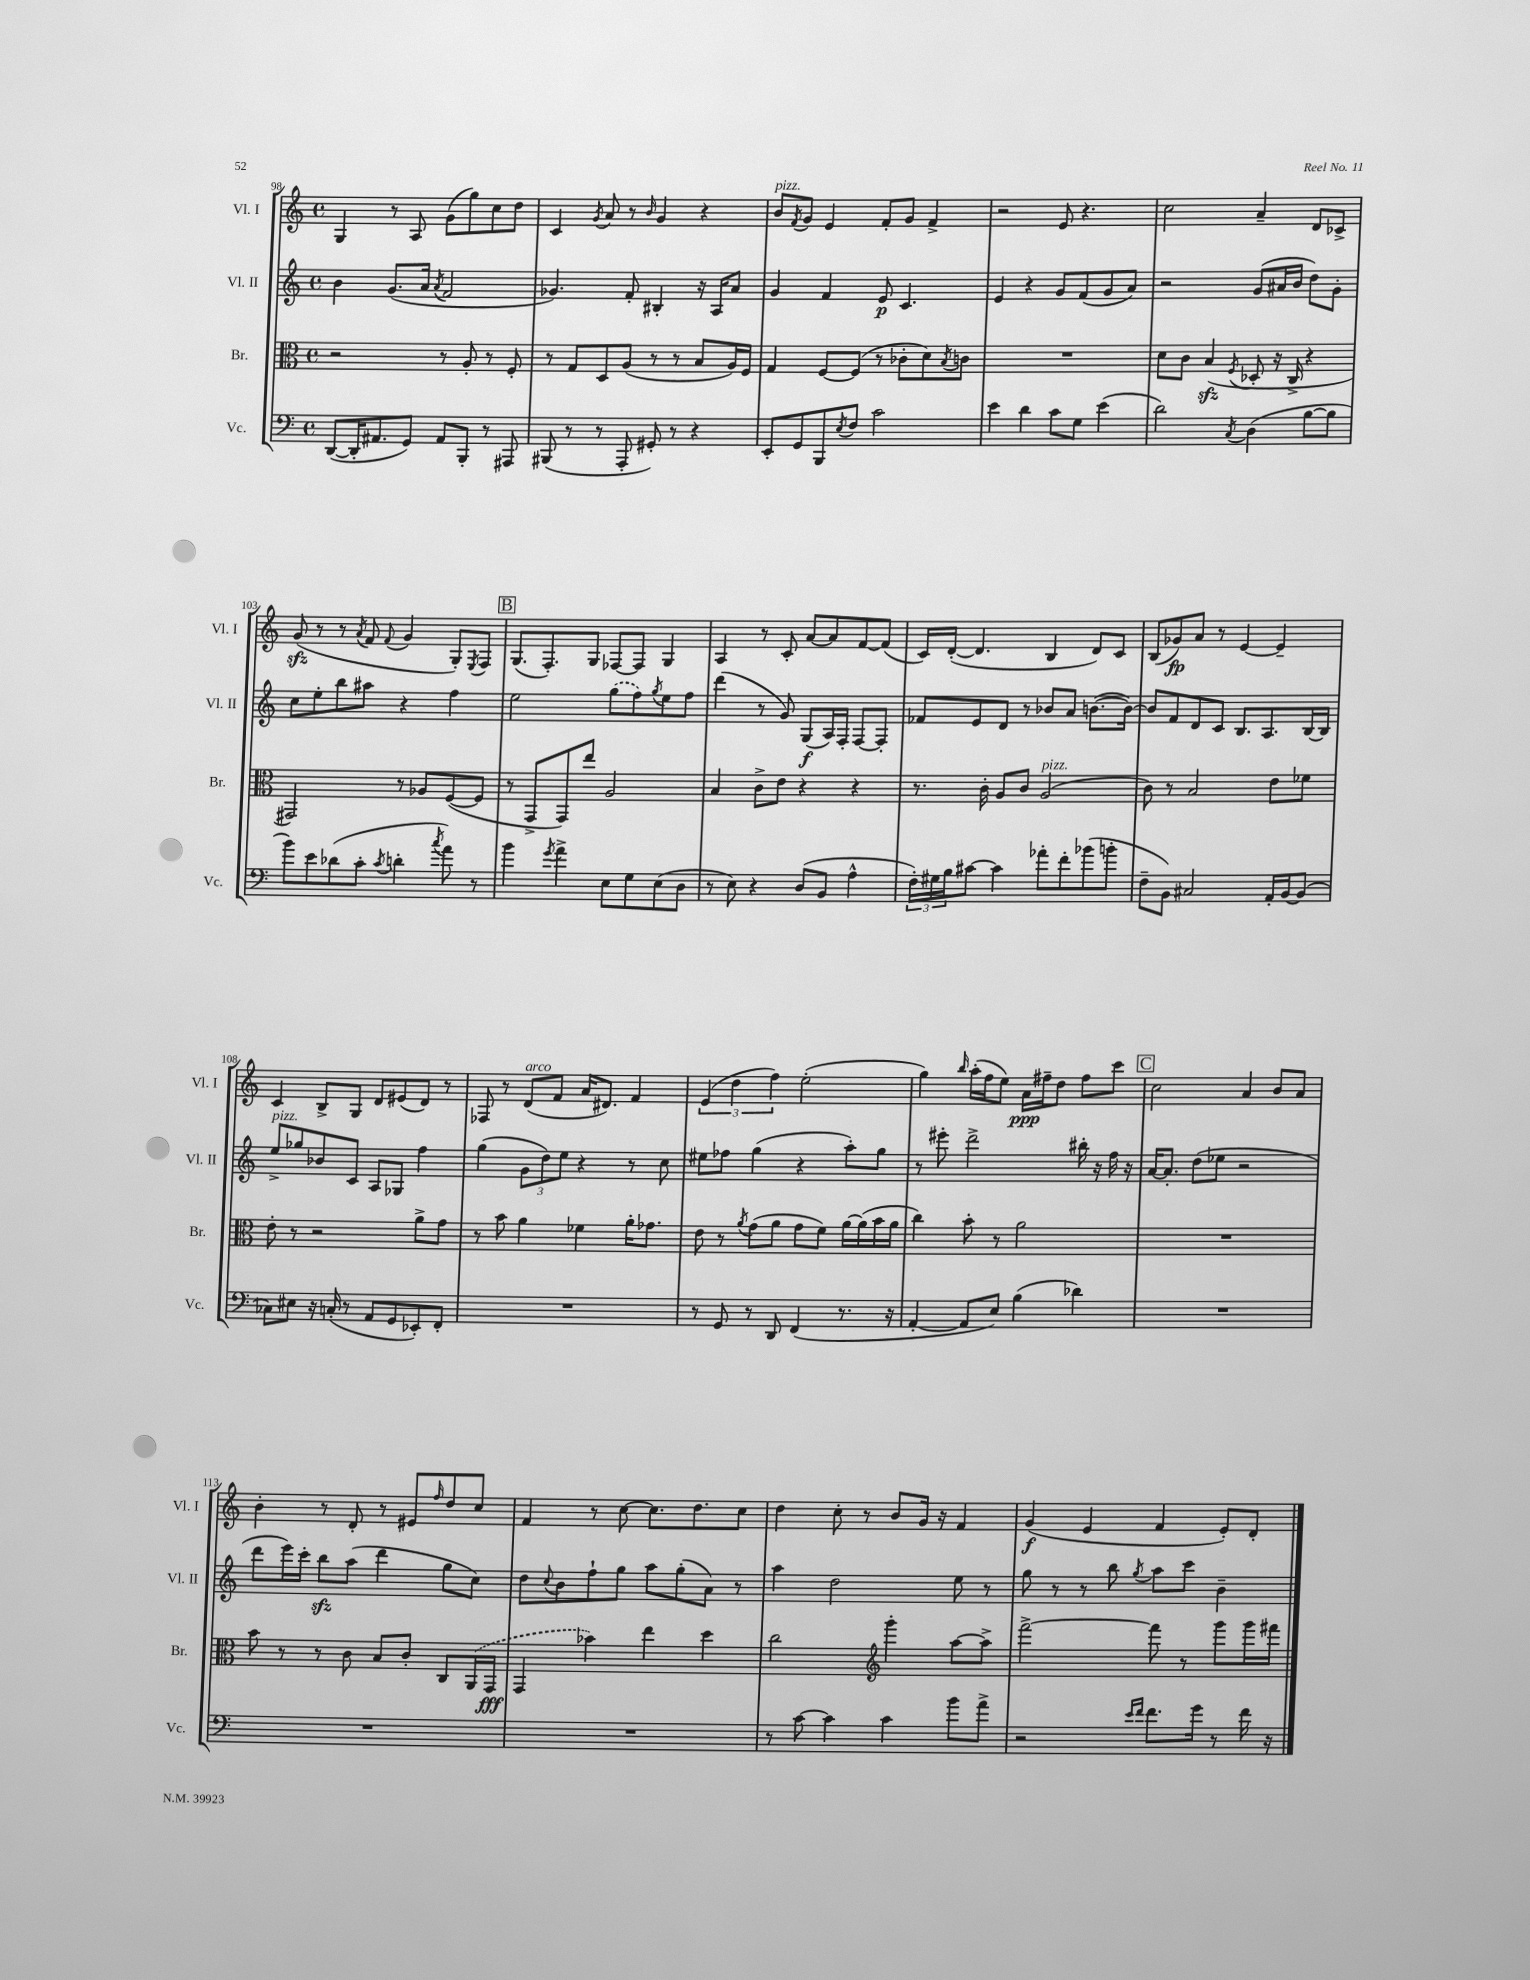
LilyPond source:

<<
\new StaffGroup <<
\new Staff = "s0" \with { instrumentName = "Vl. I" shortInstrumentName = "Vl. I" } {
    \clef treble \key c \major \defaultTimeSignature \time 4/4
    g4 r8 a8 g'8( g''8) c''8 d''8 |
    c'4 \acciaccatura { g'8 } a'8 r8 \grace { b'16 } g'4 r4 |
    b'8^\markup { \italic "pizz." } \acciaccatura { f'8 } g'8 e'4 f'8-. g'8 f'4-> |
    r2 e'8 r4. |
    c''2 a'4-- d'8 ces'8-> |
    g'8\sfz( r8 r8 \acciaccatura { a'8 } f'8 \appoggiatura { f'8 } g'4 g8-.) \acciaccatura { e8 } f8 |
    \mark \markup { \box "B" } g8.( f8.-.) g8 fes8~ fes8 g4 |
    a4 r8 c'8-. a'8~ a'8 f'8~ f'8( |
    c'16) d'16~-.( d'4. b4 d'8) c'8 |
    b8( ges'8\fp) a'8 r8 e'4~ e'4-- |
    c'4 b8-> g8 d'8 eis'8( d'8) r8 |
    fes8 r8 d'8^\markup { \italic "arco" }( f'8 a'16 dis'8.) f'4 |
    \tuplet 3/2 { e'4( d''4 f''4) } e''2-.( |
    g''4) \grace { b''16 } a''16-.( f''16 e''8) a'16\ppp fis''16-- d''8 fis''8 c'''8 |
    \mark \markup { \box "C" } c''2 a'4 b'8 a'8 |
    b'4-. r8 d'8-. r8 eis'8 \grace { f''16 } d''8 c''8 |
    f'4 r8 c''8~ c''8. d''8. c''8 |
    d''4 c''8-. r8 b'8 g'16 r16 f'4 |
    g'4\f( e'4 f'4 e'8-.) d'8-. \bar "|." |
}
\new Staff = "s1" \with { instrumentName = "Vl. II" shortInstrumentName = "Vl. II" } {
    \clef treble \key c \major \defaultTimeSignature \time 4/4
    b'4 g'8.( a'16 \acciaccatura { a'8 } f'2 |
    ges'4.) f'8-. bis4-. r16 a16 a'8 |
    g'4 f'4 e'8\p c'4. |
    e'4 r4 g'8 f'8( g'8 a'8) |
    r2 g'8( ais'16 b'16 d''8) g'8-. |
    c''8 e''8-. b''8 ais''8 r4 f''4 |
    \mark \markup { \box "B" } e''2 \once \slurDashed g''8( f''8) \acciaccatura { g''8 } e''8 f''8 |
    d'''4( r8 g'8) g8\f( a16) f16-. f8~ f8-. |
    fes'8 e'8 d'8 r8 bes'8 a'8 b'8.~( b'16~) |
    b'8 f'8 d'8 c'8 b8. a8. b16~ b16 |
    e''8->^\markup { \italic "pizz." } ges''8 bes'8 c'8 a8 ges8 f''4 |
    g''4( \tuplet 3/2 { g'8 d''8) e''8 } r4 r8 c''8 |
    eis''8 fes''8 g''4( r4 a''8-.) g''8 |
    r8 eis'''8-. d'''2-> bis''16-. r16 f''16 r16 |
    \mark \markup { \box "C" } a'16~ a'8.-. d''8( ees''8 r2 |
    d'''8 e'''16) c'''16-. b''8\sfz a''8( d'''4 g''8 c''8) |
    d''8 \appoggiatura { c''8 } b'8 f''8-! g''8 a''8 g''8-.( a'8) r8 |
    a''4 d''2 e''8 r8 |
    g''8 r8 r8 b''8 \acciaccatura { g''8 } a''8 c'''8 b'4-- \bar "|." |
}
\new Staff = "s2" \with { instrumentName = "Br." shortInstrumentName = "Br." } {
    \clef alto \key c \major \defaultTimeSignature \time 4/4
    r2 r8 a8-. r8 f8-. |
    r8 g8 d8 a8( r8 r8 b8 a16) f16 |
    g4 f8~ f8( r8 ces'8-. d'8) \acciaccatura { b8 } c'8 |
    R1 |
    d'8 c'8 b4\sfz( \acciaccatura { f8 } des8-. r16 c16-> r4 |
    gis,2) r8 aes8 f8~( f8 |
    \mark \markup { \box "B" } r8 g,8-> g,8) e''8 a2 |
    b4 c'8-> e'8 r4 r4 |
    r8. c'16-. a8 c'8 a2^\markup { \italic "pizz." }( |
    c'8) r8 b2 e'8 fes'8 |
    e'8-. r8 r2 a'8-> g'8 |
    r8 b'8 a'4 fes'4 a'16-. ges'8. |
    e'8 r8 \acciaccatura { a'8 } g'8( a'8 g'8 f'8) a'16~ a'16( b'16 a'16 |
    c''4) b'8-. r8 a'2 |
    \mark \markup { \box "C" } R1 |
    b'8 r8 r8 c'8 b8 c'8-. c8 \once \slurDashed a,16( g,16\fff |
    g,4 bes'4) e''4 d''4 |
    c''2 \clef treble g'''4-. a''8~ a''8-> |
    f'''2~-> f'''8 r8 g'''8 g'''16 fis'''16 \bar "|." |
}
\new Staff = "s3" \with { instrumentName = "Vc." shortInstrumentName = "Vc." } {
    \clef bass \key c \major \defaultTimeSignature \time 4/4
    d,8~( d,16-. ais,8. g,8) ais,8 b,,8-. r8 ais,,8 |
    bis,,8( r8 r8 a,,8-. gis,8-.) r8 r4 |
    e,8-. g,8 b,,8 \acciaccatura { e8 } f8 c'2 |
    e'4 d'4 c'8 g8 e'4( |
    d'2) \acciaccatura { c8 } d4( b8~ b8 |
    b'8) e'8 des'8( c'8-. \acciaccatura { c'8 } d'4-. \acciaccatura { c''8 } a'8) r8 |
    \mark \markup { \box "B" } b'4 \acciaccatura { g'8 } a'4-> e8 g8 e8( d8 |
    r8 e8) r4 d8( b,8 a4-^ |
    \tuplet 3/2 { f16-.) gis16 b16 } cis'8~ cis'4 aes'8-. f'8-. bes'8( b'8-. |
    f8-- b,8) cis2 a,16-. b,16~ b,8( |
    ces8) eis8 r16 c16-.( r8 a,8 g,8 ees,8-.) f,8-. |
    R1 |
    r8 g,8 r8 d,8 f,4( r8. r16 |
    a,4~-. a,8 e8) b4( des'4) |
    \mark \markup { \box "C" } R1 |
    R1 |
    R1 |
    r8 c'8~ c'4 c'4 b'8 a'8-> |
    r2 \grace { e'16 f'16 } f'8. g'16 r8 f'16 r16 \bar "|." |
}
>>
>>
\layout { \context { \Score currentBarNumber = #98 } }
